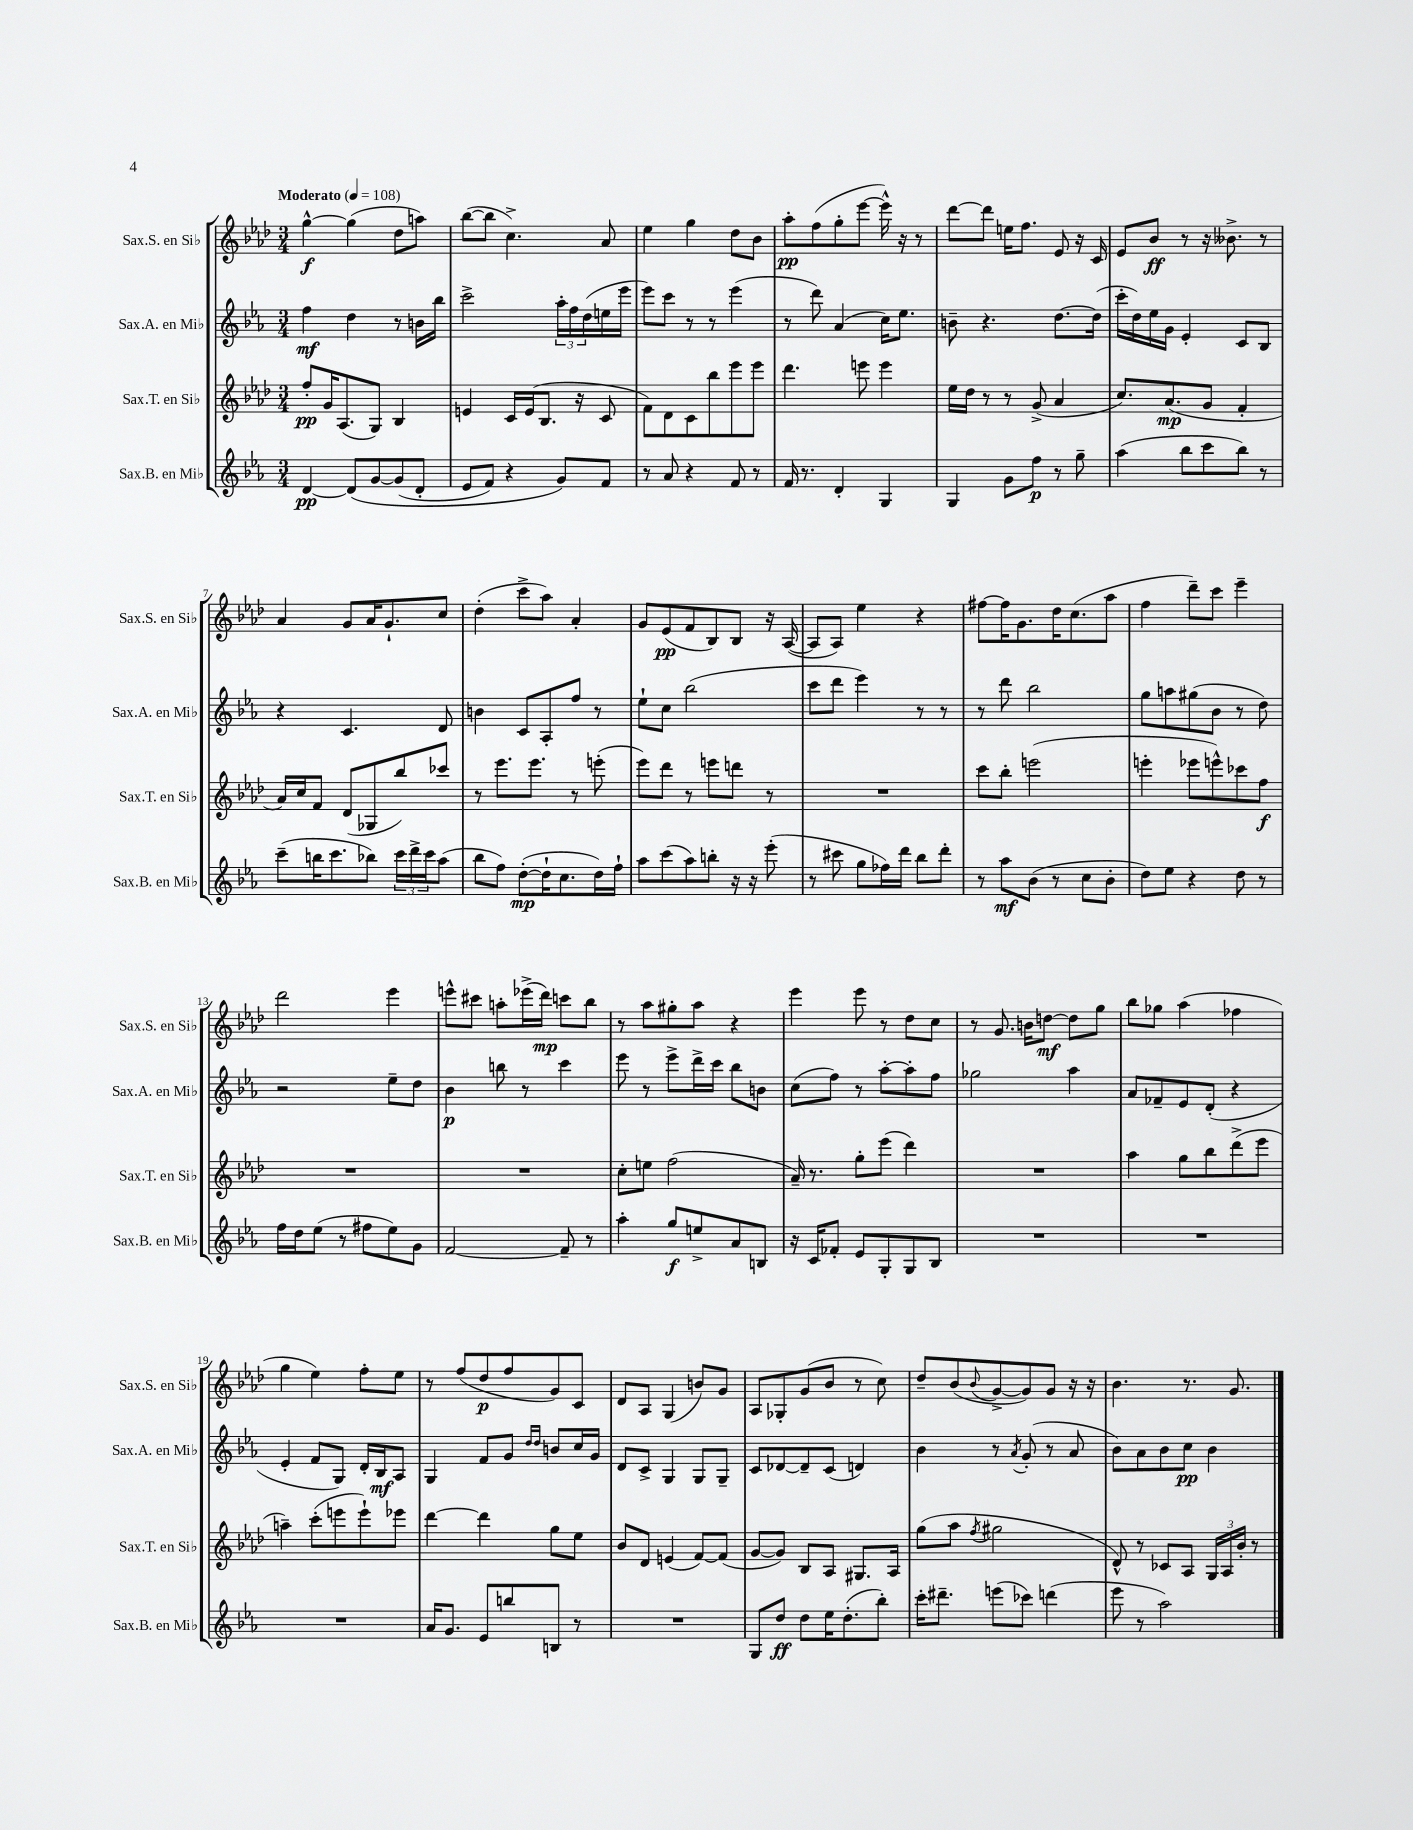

**kern	**dynam	**kern	**dynam	**kern	**dynam	**kern	**dynam
*part4	*part4	*part3	*part3	*part2	*part2	*part1	*part1
*staff4	*staff4	*staff3	*staff3	*staff2	*staff2	*staff1	*staff1
*I"Sax.B. en Mi♭	*	*I"Sax.T. en Si♭	*	*I"Sax.A. en Mi♭	*	*I"Sax.S. en Si♭	*
*I'Sax.B. en Mi♭	*	*I'Sax.T. en Si♭	*	*I'Sax.A. en Mi♭	*	*I'Sax.S. en Si♭	*
*clefG2	*	*clefG2	*	*clefG2	*	*clefG2	*
*k[b-e-a-]	*	*k[b-e-a-d-]	*	*k[b-e-a-]	*	*k[b-e-a-d-]	*
*M3/4	*	*M3/4	*	*M3/4	*	*M3/4	*
*MM108	*	*MM108	*	*MM108	*	*MM108	*
=1	=1	=1	=1	=1	=1	=1	=1
!	!	!	!	!	!	!LO:TX:a:B:t=Moderato	!
[4d/	pp	8ff'/L	pp	4ff\	mf	[4gg^^\	f
.	.	16g/K	.	.	.	.	.
.	.	(8.A-/	.	.	.	.	.
(8d/L]	.	.	.	4dd\	.	(4gg\]	.
[8g/	.	8G/J)	.	.	.	.	.
(8g/]	.	4B-/	.	8r	.	8dd-\L	.
8d'/J	.	.	.	16bn\LL	.	8aan\J)	.
.	.	.	.	16bb-\JJ	.	.	.
=2	=2	=2	=2	=2	=2	=2	=2
8e-/L	.	4en/	.	2ccc^\	.	([8bb-\L	.
8f/J)	.	.	.	.	.	8bb-\J]	.
4r	.	16c/LL	.	.	.	4.cc^\)	.
.	.	(16e/J	.	.	.	.	.
.	.	8.B-/J	.	.	.	.	.
8g/L)	.	.	.	24aa-'\LL	.	.	.
.	.	.	.	24ff\	.	.	.
.	.	16r	.	.	.	.	.
.	.	.	.	(24dd\	.	.	.
8f/J	.	8c/	.	16een\	.	8a-/	.
.	.	.	.	16eee-\JJ	.	.	.
=3	=3	=3	=3	=3	=3	=3	=3
8r	.	8f\L)	.	8eee-\L)	.	4ee-\	.
8a-/	.	8d-\	.	8ccc\J	.	.	.
4r	.	8c\	.	8r	.	4gg\	.
.	.	8bb-\	.	8r	.	.	.
8f/	.	8eee-\	.	(4eee-\	.	8dd-\L	.
8r	.	8eee-\J	.	.	.	8b-\J	.
=4	=4	=4	=4	=4	=4	=4	=4
16f/	.	4.ddd-\	.	8r	.	8aa-'\L	pp
8.r	.	.	.	.	.	.	.
.	.	.	.	8ddd\)	.	(8ff\	.
4d'/	.	.	.	(4a-/	.	8gg'\	.
.	.	8eeen\	.	.	.	[8eee-\J	.
4G/	.	4eee\	.	16cc\KL)	.	16eee-^^\])	.
.	.	.	.	8.ee-\J	.	16r	.
.	.	.	.	.	.	8r	.
=5	=5	=5	=5	=5	=5	=5	=5
4G/	.	16ee-\LL	.	8bn~\	.	[8ddd-\L	.
.	.	16dd-\JJ	.	.	.	.	.
.	.	8r	.	4.r	.	8ddd-\J]	.
8g\L	.	8r	.	.	.	16een\KL	.
.	.	.	.	.	.	8.ff\J	.
8ff\J	p	(8g^/	.	.	.	.	.
8r	.	4a-/	.	[8.dd\L	.	8e-/	.
8gg~\	.	.	.	.	.	16r	.
.	.	.	.	(16dd\Jk]	.	16c/	.
=6	=6	=6	=6	=6	=6	=6	=6
(4aa-\	.	8.cc/L)	.	16ccc'\LL	.	8e-/L	.
.	.	.	.	16dd\)	.	.	.
.	.	.	.	16ee-\	.	8b-/J	ff
.	.	(8.a-/	mp	16g\JJ	.	.	.
8bb-\L	.	.	.	4e-'/	.	8r	.
8ccc\	.	8g/J	.	.	.	16r	.
.	.	.	.	.	.	8.b--X^\	.
8bb-\J)	.	4f'/	.	8c/L	.	.	.
8r	.	.	.	8B-/J	.	8r	.
!!LO:LB:g=z
=7	=7	=7	=7	=7	=7	=7	=7
(8ccc~\L	.	16a-/LL)	.	4r	.	4a-/	.
.	.	16cc/J	.	.	.	.	.
16bbn\K	.	8f/J	.	.	.	.	.
8.ccc\	.	.	.	.	.	.	.
.	.	(8d-/L	.	4.c/	.	8g/L	.
8bb-X\J)	.	8G-X/	.	.	.	16a-/K	.
.	.	.	.	.	.	8.g`/	.
24ccc\LL	.	8bb-/)	.	.	.	.	.
24ddd^\	.	.	.	.	.	.	.
24ccc\J	.	.	.	.	.	.	.
(8aa-\J	.	8ccc-X/J	.	8d/	.	8cc/J	.
=8	=8	=8	=8	=8	=8	=8	=8
8bb-\L	.	8r	.	4bn\	.	(4dd-'\	.
8ff\J)	.	8.eee-\L	.	.	.	.	.
([8dd'\L	mp	.	.	8c/L	.	8ccc^\L	.
.	.	8.eee-\J	.	.	.	.	.
16dd`\K]	.	.	.	8A-'/	.	8aa-\J)	.
8.cc\	.	.	.	.	.	.	.
.	.	8r	.	8ff/J	.	4a-'/	.
16dd\L)	.	(8eeen'\	.	8r	.	.	.
16ff`\JJ	.	.	.	.	.	.	.
=9	=9	=9	=9	=9	=9	=9	=9
8aa-\L	.	8eee-\L)	.	8ee-`\L	.	8g/L	.
(8ccc\	.	8ddd-\J	.	8cc\J	.	(8e-/	pp
8aa-\)	.	8r	.	(2bb-\	.	8f/	.
8bbn'\J	.	8eeen\L	.	.	.	8B-/)	.
16r	.	8dddn\J	.	.	.	8B-/J	.
16r	.	.	.	.	.	.	.
(8eee-'\	.	8r	.	.	.	16r	.
.	.	.	.	.	.	([16A-/	.
=10	=10	=10	=10	=10	=10	=10	=10
8r	.	2.r	.	8ccc\L	.	8A-/L]	.
8ccc#X\	.	.	.	8ddd\J	.	8A-/J)	.
8gg\L	.	.	.	4eee-\)	.	4ee-\	.
16ff-X\L)	.	.	.	.	.	.	.
16ddd\JJ	.	.	.	.	.	.	.
8bb-\L	.	.	.	8r	.	4r	.
8ddd'\J	.	.	.	8r	.	.	.
=11	=11	=11	=11	=11	=11	=11	=11
8r	.	8ccc\L	.	8r	.	[8ff#X\L	.
8aa-\L	mf	8bb-'\J	.	8ddd\	.	16ff#\K]	.
.	.	.	.	.	.	8.g\	.
(8b-\J	.	(2eeen\	.	2bb-\	.	.	.
8r	.	.	.	.	.	16dd-\K	.
.	.	.	.	.	.	(8.cc\	.
8cc\L	.	.	.	.	.	.	.
8b-'\J	.	.	.	.	.	8aa-\J	.
=12	=12	=12	=12	=12	=12	=12	=12
8dd\L)	.	4eeen'\	.	8gg\L	.	4ff\	.
8ee-\J	.	.	.	8aan\	.	.	.
4r	.	8eee-X\L	.	(8gg#X\	.	8ddd-~\L)	.
.	.	8eeen^^\)	.	8b-\J	.	8ccc\J	.
8dd\	.	8ccc-X\	.	8r	.	4eee-~\	.
8r	.	8ff\J	f	8dd\)	.	.	.
!!LO:LB:g=z
=13	=13	=13	=13	=13	=13	=13	=13
16ff\LL	.	2.r	.	2r	.	2ddd-\	.
16dd\J	.	.	.	.	.	.	.
(8ee-\J	.	.	.	.	.	.	.
8r	.	.	.	.	.	.	.
8ff#X\L	.	.	.	.	.	.	.
8ee-\)	.	.	.	8ee-~\L	.	4eee-\	.
8g\J	.	.	.	8dd\J	.	.	.
=14	=14	=14	=14	=14	=14	=14	=14
[2f/	.	2.r	.	4b-\	p	8eeen^^\L	.
.	.	.	.	.	.	8ccc#X\J	.
.	.	.	.	8bbn\	.	8aan'\L	.
.	.	.	.	8r	.	(16eee-X^\L	.
.	.	.	.	.	.	16ddd-\JJ)	mp
8f~/]	.	.	.	4ccc\	.	8cccn\L	.
8r	.	.	.	.	.	8bb-\J	.
=15	=15	=15	=15	=15	=15	=15	=15
4aa-'\	.	8cc'\L	.	8eee-\	.	8r	.
.	.	8een\J	.	8r	.	8aa-\L	.
8gg/L	f	(2ff\	.	8eee-^\L	.	8gg#X'\	.
8een^/	.	.	.	16ddd^\L	.	8aa-\J	.
.	.	.	.	16ccc\JJ	.	.	.
8a-/	.	.	.	8bb-\L	.	4r	.
8Bn/J	.	.	.	8bn\J	.	.	.
=16	=16	=16	=16	=16	=16	=16	=16
16r	.	16a-~/)	.	(8cc\L	.	4eee-\	.
16c/KL	.	8.r	.	.	.	.	.
8f-X'/J	.	.	.	8ff\J)	.	.	.
8e-/L	.	8gg'\L	.	8r	.	8eee-\	.
8G'/	.	(8eee-\J	.	[8aa-'\L	.	8r	.
8G/	.	4ddd-\)	.	8aa-'\]	.	8dd-\L	.
8B-/J	.	.	.	8ff\J	.	8cc\J	.
=17	=17	=17	=17	=17	=17	=17	=17
2.r	.	2.r	.	2gg-X\	.	8r	.
.	.	.	.	.	.	8.g/	.
.	.	.	.	.	.	16bn\KL	.
.	.	.	.	.	.	[8ddn\J	mf
.	.	.	.	4aa-\	.	8dd\L]	.
.	.	.	.	.	.	8gg\J	.
=18	=18	=18	=18	=18	=18	=18	=18
2.r	.	4aa-\	.	8a-/L	.	8bb-\L	.
.	.	.	.	8f-X~/	.	8gg-X\J	.
.	.	8gg\L	.	8e-/	.	(4aa-\	.
.	.	8bb-\	.	(8d'/J	.	.	.
.	.	(8ddd-^\	.	4r	.	4ff-X\	.
.	.	8eee-\J	.	.	.	.	.
!!LO:LB:g=z
=19	=19	=19	=19	=19	=19	=19	=19
2.r	.	4aan~\)	.	4e-'/	.	4gg\	.
.	.	(8ccc'\L	.	8f/L	.	4ee-\)	.
.	.	8eeen\	.	8G/J)	.	.	.
.	.	8eee`\)	.	16d'/LL	.	8ff'\L	.
.	.	.	.	16B-/J	mf	.	.
.	.	8eee-X\J	.	8A-/J	.	8ee-\J	.
=20	=20	=20	=20	=20	=20	=20	=20
16a-/KL	.	[4ddd-\	.	4G/	.	8r	.
8.g/J	.	.	.	.	.	.	.
.	.	.	.	.	.	(8ff/L	.
8e-/L	.	4ddd-\]	.	8f/L	.	8dd-/	p
8bbn/	.	.	.	8g/J	.	8ff/	.
.	.	.	.	16qqdd/LL	.	.	.
.	.	.	.	16qqdd/JJ	.	.	.
8Bn/J	.	8gg\L	.	8bn/L	.	8g/)	.
8r	.	8ee-\J	.	16cc/L	.	8c/J	.
.	.	.	.	16g/JJ	.	.	.
=21	=21	=21	=21	=21	=21	=21	=21
2.r	.	8b-/L	.	8d/L	.	8d-/L	.
.	.	8d-/J	.	8c^/J	.	8A-/J	.
.	.	(4en/	.	4G/	.	(4G/	.
.	.	[8f/L)	.	8G/L	.	8bn/L)	.
.	.	(8f/J]	.	8G~/J	.	8g/J	.
=22	=22	=22	=22	=22	=22	=22	=22
8G/L	.	[8g/L	.	8c/L	.	8A-/L	.
8dd/J	ff	8g/J])	.	[8d-X/	.	8G-X'/	.
8dd\L	.	8B-/L	.	8d-~/]	.	(8g/	.
16ee-\K	.	8A-/J	.	(8c/J	.	8b-/J	.
(8.dd'\	.	.	.	.	.	.	.
.	.	8.G#X/L	.	4dn/)	.	8r	.
8bb-'\J)	.	.	.	.	.	8cc\)	.
.	.	16A-/Jk	.	.	.	.	.
=23	=23	=23	=23	=23	=23	=23	=23
16ccc'\KL	.	(8gg\L	.	4b-\	.	8dd-~/L	.
8.ddd#X~\J	.	.	.	.	.	.	.
.	.	8aa-\J	.	.	.	(8b-/	.
.	.	8qff/	.	.	.	8qqb-/	.
(8eeen\L	.	2gg#X\	.	8r	.	[8g^/	.
.	.	.	.	8qa-/	.	.	.
8ccc-X\J)	.	.	.	(8g'/	.	8g/])	.
(4dddn\	.	.	.	8r	.	8g/J	.
.	.	.	.	8a-/	.	16r	.
.	.	.	.	.	.	16r	.
=24	=24	=24	=24	=24	=24	=24	=24
8eee-\	.	8d-^^/)	.	8b-\L)	.	4.b-\	.
8r	.	8r	.	8a-\	.	.	.
2aa-\)	.	8c-X/L	.	8b-\	.	.	.
.	.	8A-/J	.	8cc\J	pp	8.r	.
.	.	24G/LL	.	4b-\	.	.	.
.	.	24A-/	.	.	.	.	.
.	.	.	.	.	.	8.g/	.
.	.	24b-'/JJ	.	.	.	.	.
.	.	8r	.	.	.	.	.
==	==	==	==	==	==	==	==
*-	*-	*-	*-	*-	*-	*-	*-
